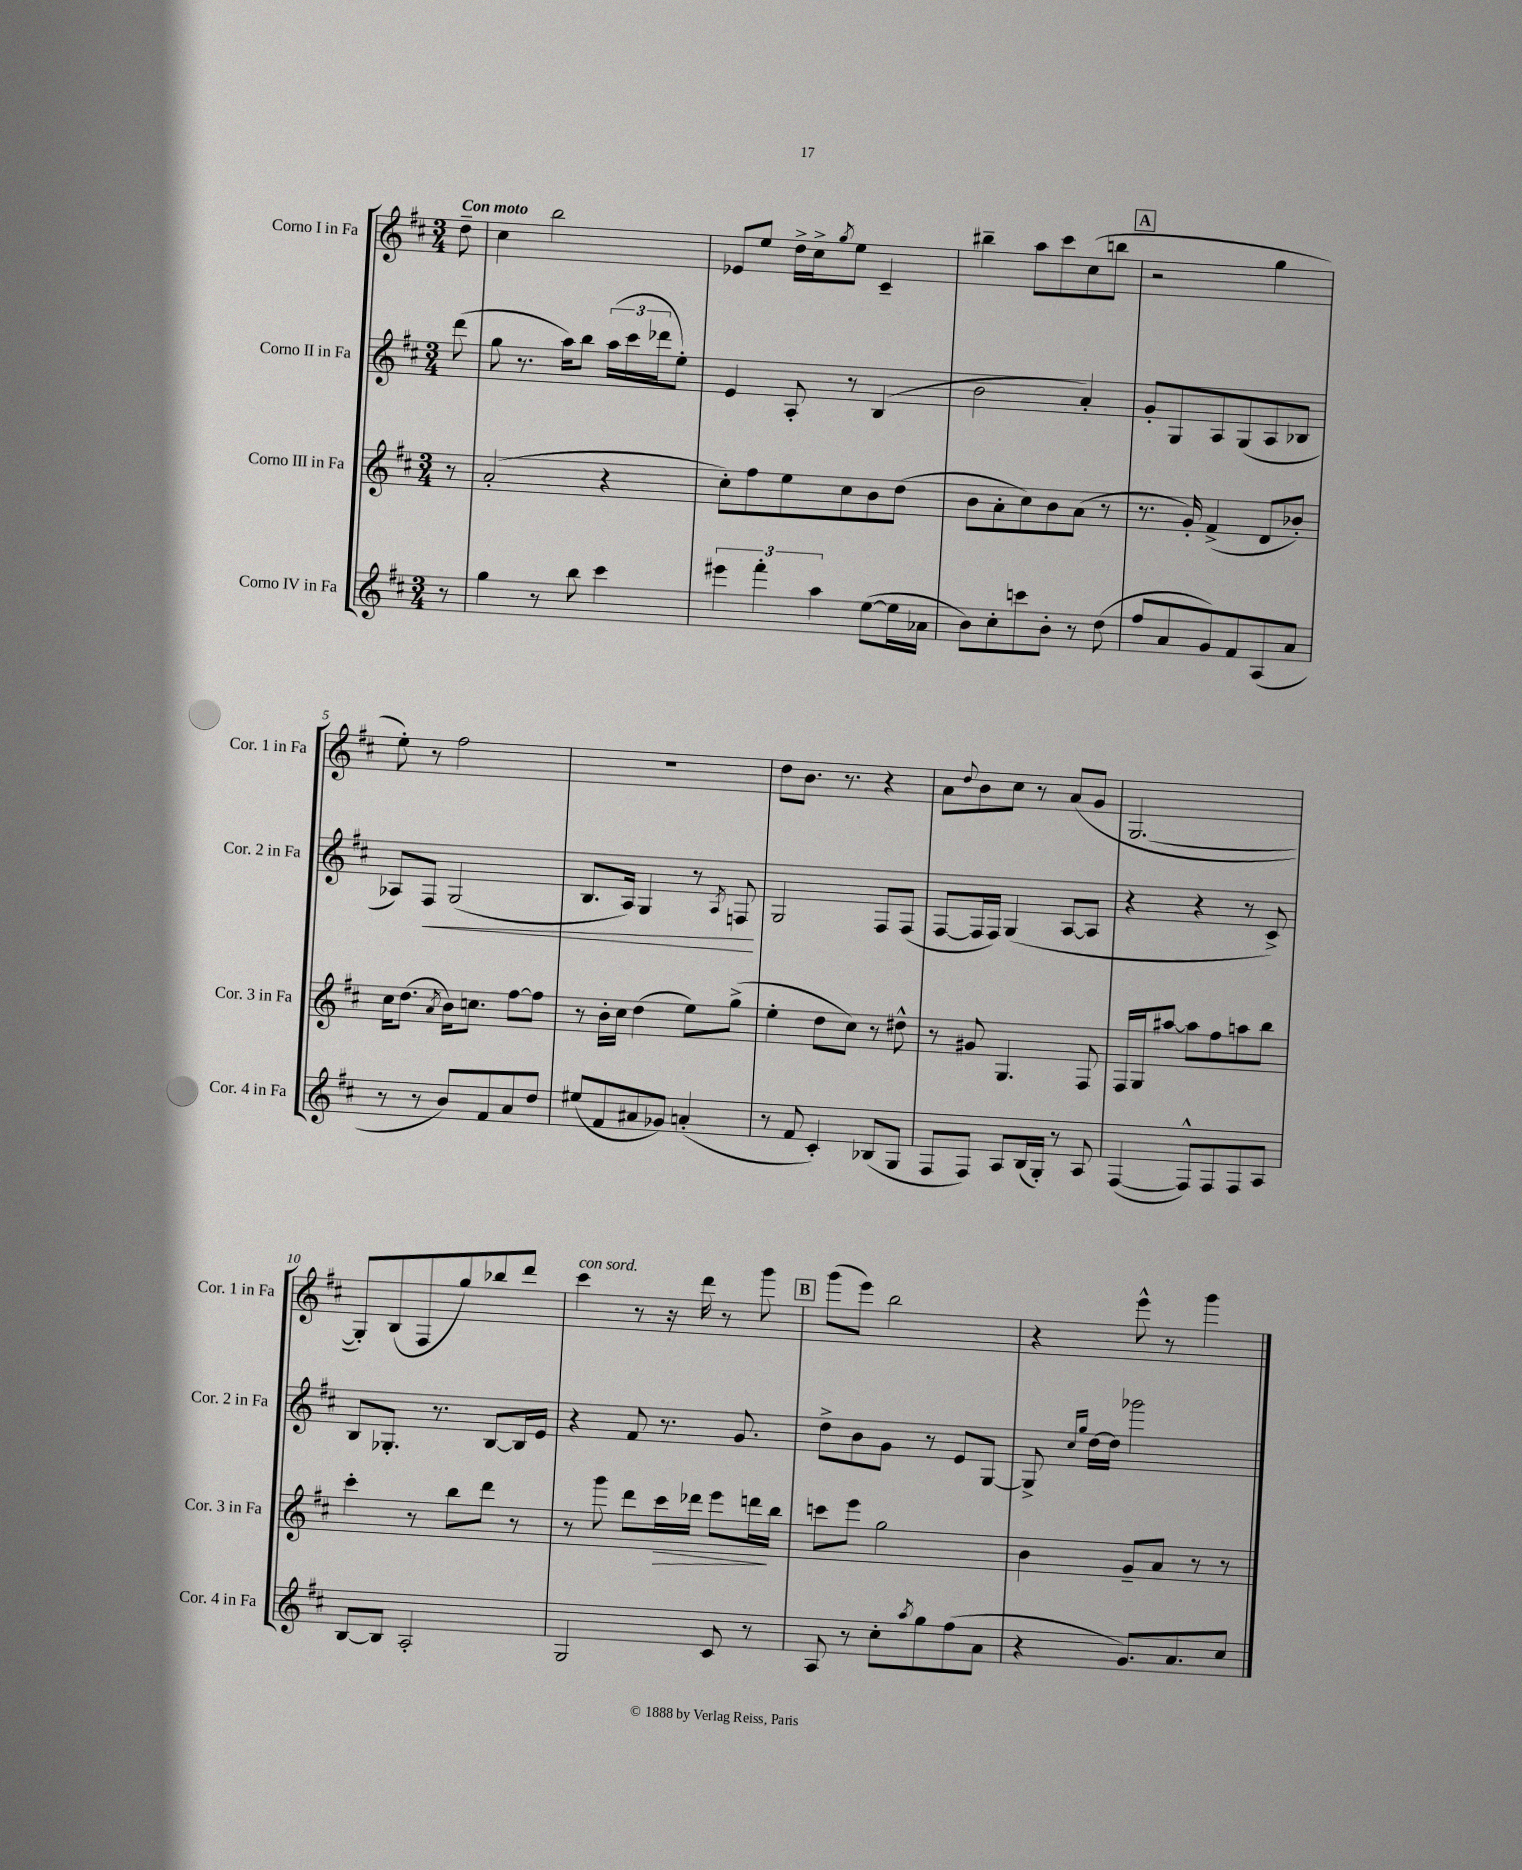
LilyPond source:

<<
\new StaffGroup <<
\new Staff = "s0" \with { instrumentName = "Corno I in Fa" shortInstrumentName = "Cor. 1 in Fa" } {
    \clef treble \key d \major \numericTimeSignature \time 3/4 \partial 8 \tempo "Con moto"
    d''8-- |
    cis''4 b''2 |
    ees'8 e''8 d''16-> cis''16-> \acciaccatura { g''8 } e''8 cis'4-- |
    bis''4-- a''8 cis'''8 cis''8( b''8 |
    \mark \markup { \box "A" } r2 g''4 |
    e''8-.) r8 fis''2 |
    R2. |
    d''8 b'8. r8. r4 |
    a'8 \appoggiatura { d''8 } b'8 cis''8 r8 a'8( g'8 |
    g2.~ |
    g8-.) b8( fis8 g''8) bes''8 d'''8 |
    cis'''4^\markup { \italic "con sord." } r8 r16 d'''16 r8 g'''8 |
    \mark \markup { \box "B" } g'''8( e'''8) b''2 |
    r4 e'''8-^ r8 g'''4 \bar "|." |
}
\new Staff = "s1" \with { instrumentName = "Corno II in Fa" shortInstrumentName = "Cor. 2 in Fa" } {
    \clef treble \key d \major \numericTimeSignature \time 3/4 \partial 8
    d'''8( |
    g''8 r8. a''16) b''8 \tuplet 3/2 { a''16( cis'''16 des'''16 } e''8-.) |
    e'4 a8-. r8 b4( |
    b'2 a'4-.) |
    \mark \markup { \box "A" } g'8-. g8 a8 g8( a8 bes8 |
    aes8) fis8\< g2( |
    b8. a16) g4 r8 \acciaccatura { a8 } f8\! |
    g2 fis8 fis8( |
    fis8~ fis16 fis16) g4( a8~ a8 |
    r4 r4 r8 cis'8->) |
    b8 ges8.-. r8. b8~ b16 e'16 |
    r4 fis'8 r8. g'8. |
    \mark \markup { \box "B" } d''8-> b'8 g'8 r8 e'8 g8~ |
    g8-> \grace { cis''16 g''16 } d''16~ d''16 ges'''2 \bar "|." |
}
\new Staff = "s2" \with { instrumentName = "Corno III in Fa" shortInstrumentName = "Cor. 3 in Fa" } {
    \clef treble \key d \major \numericTimeSignature \time 3/4 \partial 8
    r8 |
    a'2-.( r4 |
    cis''8-.) fis''8 e''8 cis''8 b'8 d''8( |
    b'8 a'8-. cis''8) b'8 a'8( r8 |
    \mark \markup { \box "A" } r8. g'16-.) fis'4->( d'8 bes'8-.) |
    cis''16 d''8.( \acciaccatura { a'8 } b'16) c''8. fis''8~ fis''8 |
    r8 b'16-. cis''16 d''4( e''8) g''8->( |
    e''4-. d''8 cis''8) r8 dis''8-^ |
    r8 gis'8 g4. fis8 |
    fis16 g16 ais''8~ ais''8 fis''8 a''8 b''8 |
    cis'''4-. r8 b''8 d'''8 r8 |
    r8 g'''8 d'''8 cis'''16\> des'''16 e'''8 d'''16\! b''16 |
    \mark \markup { \box "B" } c'''8 e'''8 g''2 |
    b'4 g'8-- a'8 r8 r8 \bar "|." |
}
\new Staff = "s3" \with { instrumentName = "Corno IV in Fa" shortInstrumentName = "Cor. 4 in Fa" } {
    \clef treble \key d \major \numericTimeSignature \time 3/4 \partial 8
    r8 |
    g''4 r8 b''8 cis'''4 |
    \tuplet 3/2 { eis'''4 fis'''4-. a''4 } e''8~( e''16 aes'16 |
    b'8) cis''8-. c'''8 b'8-. r8 d''8( |
    \mark \markup { \box "A" } fis''8 a'8 g'8) fis'8 a8( a'8 |
    r8 r8 b'8) fis'8 a'8 d''8 |
    eis''8( fis'8 ais'8 ges'8) a'4-.( |
    r8 fis'8 cis'4-.) bes8( g8 |
    fis8 fis8) a8 b16( g16-.) r8 a8 |
    fis4~( fis8-^) fis8 fis8 a8 |
    b8~ b8 a2-. |
    g2 cis'8 r8 |
    \mark \markup { \box "B" } a8 r8 cis''8-. \acciaccatura { a''8 } g''8 fis''8( a'8 |
    r4 g'8.) a'8. cis''8 \bar "|." |
}
>>
>>
